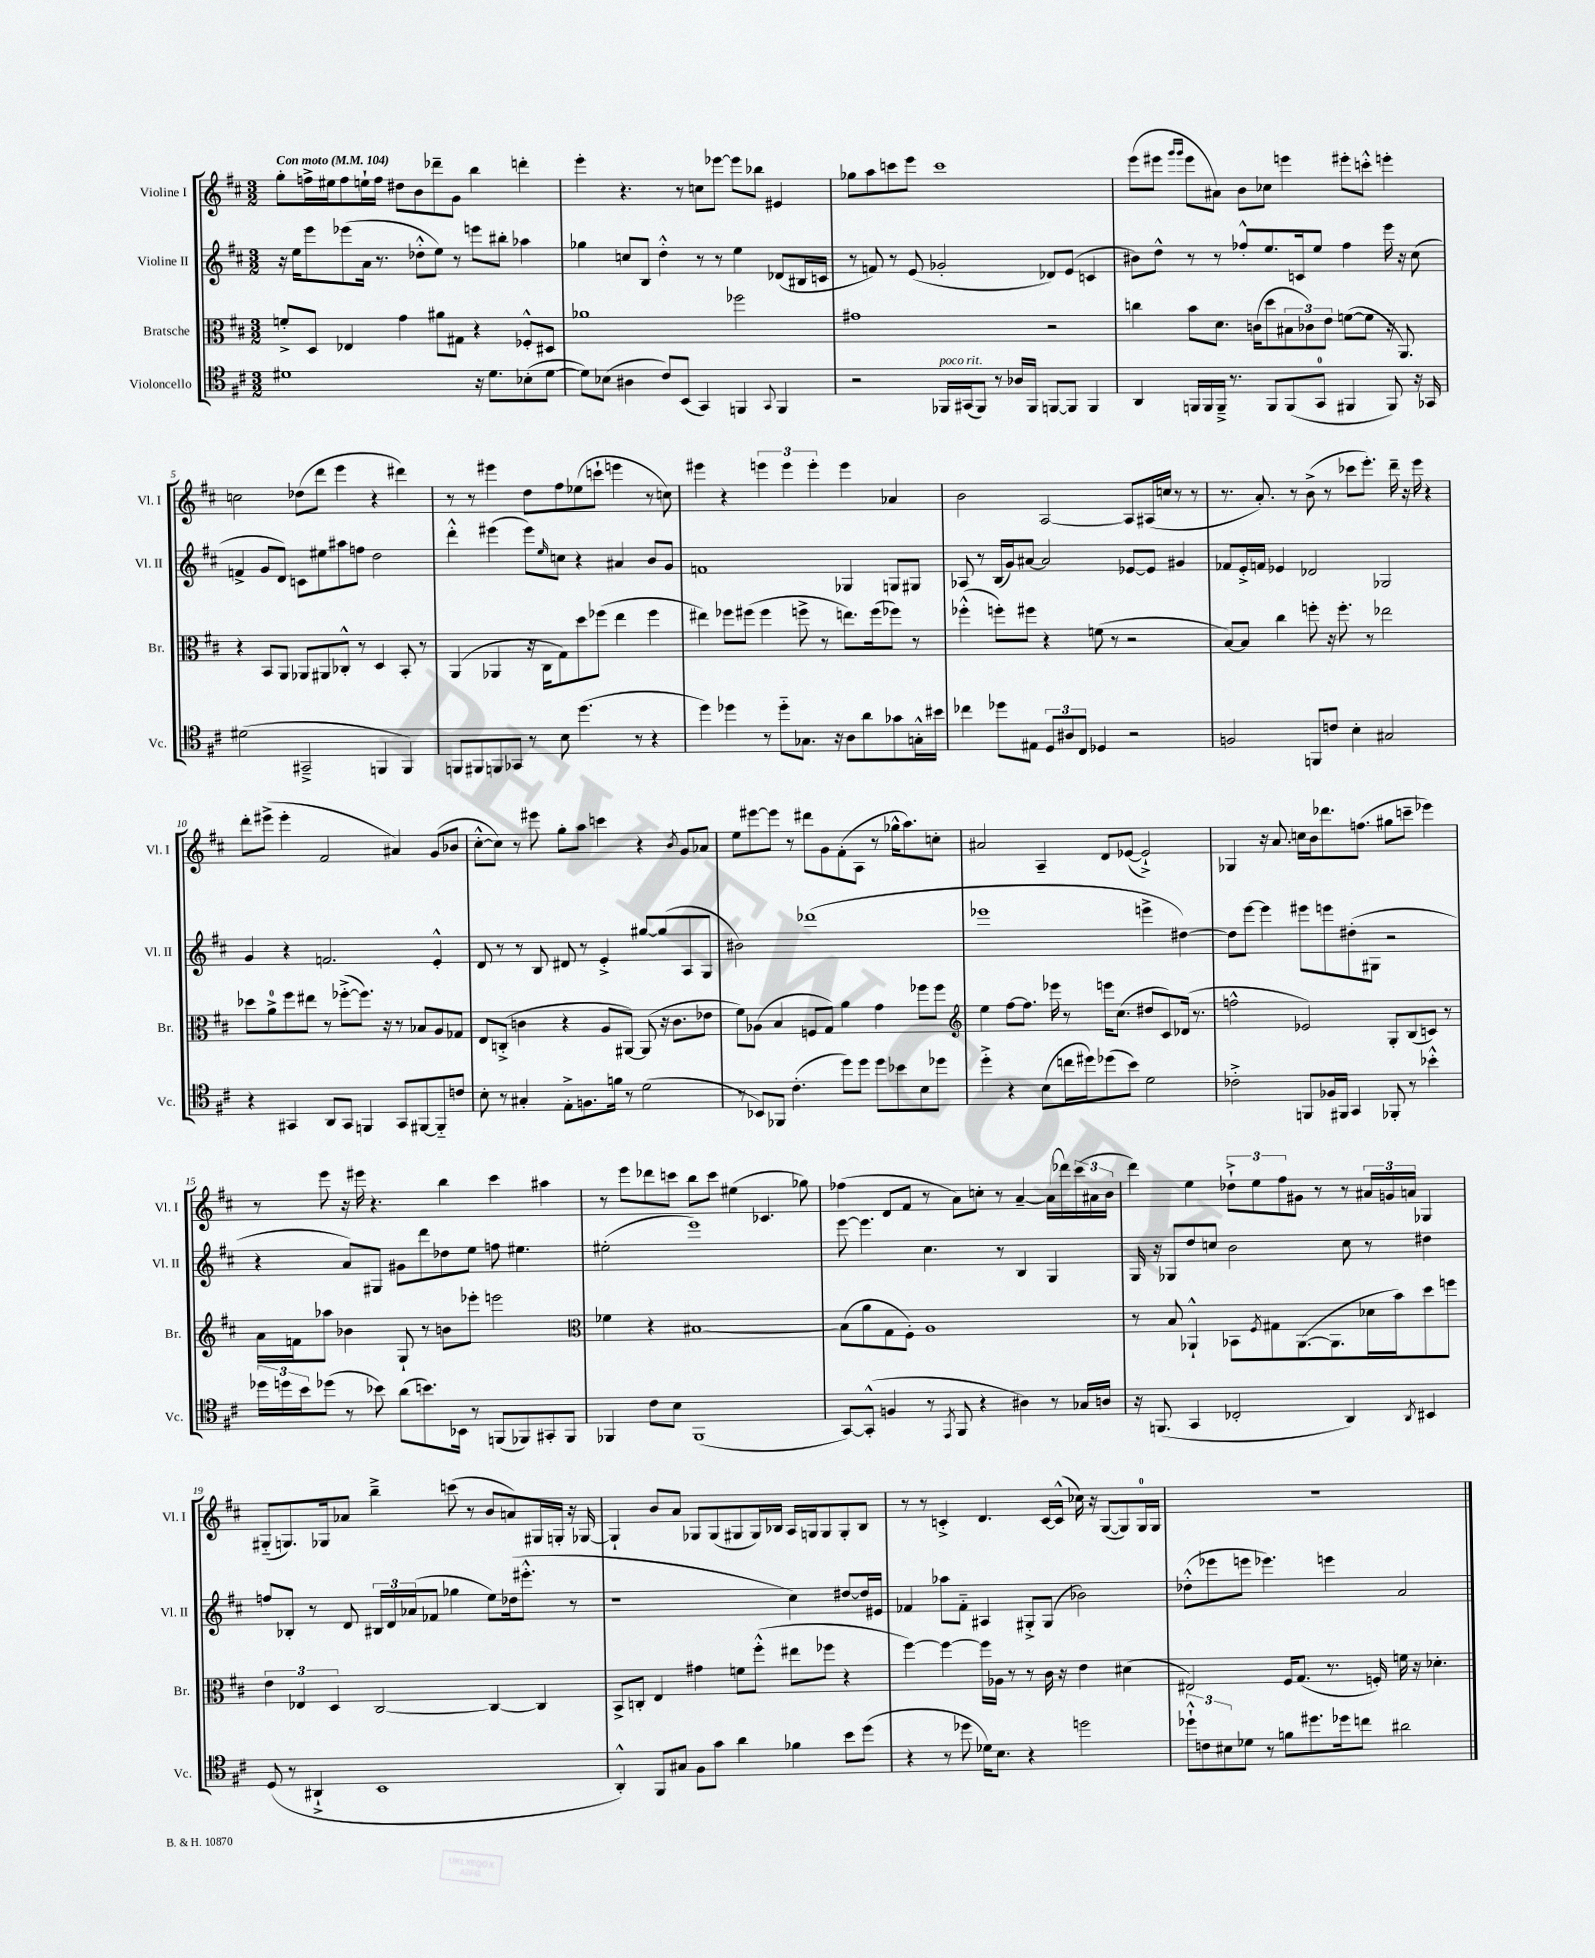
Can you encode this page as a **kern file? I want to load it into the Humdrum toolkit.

**kern	**kern	**kern	**kern
*part4	*part3	*part2	*part1
*staff4	*staff3	*staff2	*staff1
*I"Violoncello	*I"Bratsche	*I"Violine II	*I"Violine I
*I'Vc.	*I'Br.	*I'Vl. II	*I'Vl. I
*clefC4	*clefC3	*clefG2	*clefG2
*k[f#c#]	*k[f#c#]	*k[f#c#]	*k[f#c#]
*M3/2	*M3/2	*M3/2	*M3/2
*MM104	*MM104	*MM104	*MM104
=1	=1	=1	=1
!	!	!	!LO:TX:a:B:t=Con moto
1d#X	8fn'^/L	16r	8gg'\L
.	.	16ee\KL	.
.	8D/J	8eee\	16ffn^\L
.	.	.	16ee#X\J
.	4E-X/	(8eee-X\	8ff\
.	.	16a\Jk	16een`\L
.	.	8.r	16ff\JJ
.	4g\	.	8dd#X\L
.	.	8dd-X'^^\L	8b\
.	8a#X\L	8ee\J)	8ddd-X~\
.	8G#X\J	8r	8g\J
16r	4r	8eeen\L	4bb\
8.d#\L	.	.	.
.	.	8bb#X'\J	.
(8B-X'\	8F-X'^^/L	4aa-X\	4dddn'\
[8d#\J	8D#X/J	.	.
=2	=2	=2	=2
8d#\L])	1a-X	4gg-X\	4eee'\
(8B-X\J	.	.	.
4A#X\	.	8ccn/L	4.r
.	.	8B/J	.
8c#/L)	.	4dd'^^\	.
(8BB/J	.	.	8r
4GG/)	.	8r	8ccn\L
.	.	8r	[8eee-X\J
4FFn/	2ff-X\	4ee\	8eee-\L]
.	.	.	8bb-X\J
8qqGG/	.	.	.
4FF/	.	(8d-X/L	4e#X/
.	.	16B#X/L	.
.	.	16cn/JJ	.
=3	=3	=3	=3
2r	1g#X	8r	8gg-X\L
.	.	8fn/)	8aa\
.	.	8r	8cccn\
.	.	(8e/	8eee\J
!LO:TX:a:i:t=poco rit.	!	!	!
16FF-X/LL	.	2g-X'/	1ccc
(16GG#X/J	.	.	.
8FF-/J)	.	.	.
8r	.	.	.
16A-X/LL	.	.	.
16FF-/JJ	.	.	.
[8FFn/L	2r	8d-X/L)	.
8FF/J]	.	(8e/J	.
4FF/	.	4cn/	.
=4	=4	=4	=4
4AA/	4ccn\	8b#X\L)	(8eee\L
.	.	8dd^^\J	8eee#X\J
.	.	.	16qqggg/LL
.	.	.	16qqggg/JJ
16FFn/LL	8b\L	8r	8eee#\L
16FF/	.	.	.
16FF~^/JJ	8.d\J	8r	8a#X\J)
8.r	.	.	.
.	.	8ff-X'^^/L	8b\L
.	(16cn\KL	.	.
8FF/L	8dd\	8.ee/	8cc-X\J
(8FF/	12B#X\	.	4eeen\
.	.	16cn/k	.
.	12c-X\)	.	.
8GG/J	.	8ee/J	.
.	12e\J	.	.
4FF#X/	([8fn\L	4ff-\	8eee#X'\L
.	8f\J]	.	8cccn'^^\J
8FF#/)	16r	16eee\	4eeen'\
.	8.AA/)	16r	.
16r	.	(8cc#\	.
16GG-X/	.	.	.
!!LO:LB:g=z
=5	=5	=5	=5
(2d#X\	4r	4fn^/	2ccn\
.	8BB/L	8g/L	.
.	8AA/J	8d/J)	.
2GG#X~^/	8AA-X/L	8cn\L	(8dd-X\L
.	8AA#X/	8ee#X\	8ddd\J
.	8C-X'^^/J	8aa#X\	4eee\
.	8r	8ffn\J	.
4FFn/	4D/	2dd\	4r
4FF/)	8BB'/	.	4ddd#X\)
.	8r	.	.
=6	=6	=6	=6
8FFn/L	(4AA/	4ddd'^^\	8r
8FF#X/	.	.	8r
8FFn/	4AA-X/	(4eee#X\	4eee#X\
8GG-X/J	.	.	.
8r	16r	8eee#\L)	8dd\L
.	16C#\KL	.	.
.	.	16qqee/	.
8B\	8G\)	8ccn\J	8ff#\
(4.dd\	8dd\	4r	(8ee-X\
.	(8ff-X\J	.	8cccn`\J
.	4ee\	4a#X/	4eeen\
8r	.	.	.
4r	4ff-\	8b/L	8r
.	.	8g/J	8ccn\)
=7	=7	=7	=7
4dd\)	4ee#X\)	1fn	4eee#X\
4dd-X\	8ff-X\L	.	4r
.	(8ff#X\J	.	.
8r	4ff#\	.	6eeen\
8dd-\L	.	.	.
.	.	.	6eee\
8.G-X\J	8ffn^\	.	.
.	.	.	6eee'\
.	8r	.	.
16r	.	.	.
8A\L	8.een\L)	4G-X/	4eee\
8a\	.	.	.
.	(16ff\k	.	.
8g-X\	8ff-X\J)	8Gn/L	4a-X/
16Gn'^^\L	8r	8G#X/J	.
16b#X\JJ	.	.	.
=8	=8	=8	=8
4cc-X\	(4ff-X'^^\	8A-X/	2b\
.	.	8r	.
8dd-X\L	8ffn'\L)	(16B/LL	.
.	.	16g/J)	.
8E#X\J	8ff#X\J	[8a#X/J	.
12D/L	4r	2a#/]	[2A/
12A#X/	.	.	.
12C#/J	.	.	.
4D-X/	(8fn\	.	.
.	8r	.	.
2r	2r	[8e-X/L	8A/L]
.	.	8e-/J]	(16A#X/L
.	.	.	16ccn/JJ
.	.	4g#X/	8r
.	.	.	8r
=9	=9	=9	=9
2Fn/	[8B/L)	8f-X/L	8.r
.	8B/J]	16e'^/L	.
.	.	16fn/JJ	8.a'/)
.	4cc#\	4e-X/	.
.	.	.	8r
8FFn/L	8ffn'\	2d-X/	(8b^\
8cn/J	16r	.	8r
.	8.ff'\	.	.
4B'\	.	.	8ccc-X\L
.	8r	.	8.eee'\J)
2G#X/	2ee-X\	2G-X/	.
.	.	.	16ddd~\
.	.	.	16r
.	.	.	16eee\
.	.	.	4r
!!LO:LB:g=z
=10	=10	=10	=10
4r	8dd-X\L	4g/	8ddd'\L
.	8a^\	.	(8eee#X^\J
4GG#X/	8ff#\	4r	4eee#'\
.	8ee#X\J	.	.
8AA/L	8r	2.fn/	2f#/
8GG#/J	([8ff-X'^\L	.	.
4FFn/	8.ff-\J])	.	.
.	16r	.	.
8GG#/L	8r	.	4a#X/)
[8FF#X/	8B-X/L	.	.
8FF#/]	8A/	4e'^^/	(8g/L
8cn/J	8G-X/J	.	8b-X/J
=11	=11	=11	=11
8B'\	8E/L	8d/	[8cc#'^^\L
8r	(8Cn'^/J	8r	8cc#\J])
4G#X'/	4cn\	8r	8r
.	.	8B/	8eee#X\
8E'^\L	4r	8d#X/	8gg'\L
8.Fn\	.	8r	8aa\J
.	8A/L	4e'^/	4cccn\
16fn\Jk	.	.	.
8r	[8AA#X/J)	.	.
(2d\	(8AA#/]	[8gg#X/L	4r
.	16r	(8gg#/]	.
.	8.c\L	.	.
.	.	.	8qb/
.	.	8A/	8g/L
.	8e-X\J	8G/J	8a-X/J
=12	=12	=12	=12
8r	8f#\L)	2b#X\)	8ee\L
8BB-X/L)	(8A-X\J	.	[8eee#X\
8FF-X/J	4B/	.	8eee#\J]
(4.c#'\	.	.	8r
.	8Fn/L	(1ddd-X	8ddd#X\L
.	8G/J)	.	8g\
8dd\L)	4a\	.	(8f#'\
8dd\J	.	.	8A\J
8dd\L	4g\	.	8r
8b-X\	.	.	16gg-X^^\KL
.	.	.	8.aa\)
8B\	8ff-X\L	.	.
8dd-X\J	8ff-\J	.	8ccn'\J
=13	=13	=13	=13
*	*clefG2	*	*
4dd'^\	4ee\	1eee-X	2a#X/
4r	[8ff#\L	.	.
.	8.ff#\J]	.	.
(8B\L	.	.	4A~/
.	16eee-X\	.	.
16ccn\L	8r	.	.
16dd#X\J)	.	.	.
(8dd-X\	16eeen\KL	.	8d/L
.	(8.cc#\J	.	.
8b\J)	.	.	([8e-X/J
2d\	8dd#X/L	4eeen^\	2e-`^/])
.	8c#/)	.	.
.	(16d-X/Jk	[4dd#X\)	.
.	8.r	.	.
=14	=14	=14	=14
2c-X'^\	2ffn^^\	8dd#\L]	4G-X/
.	.	[8eee\J	.
.	.	4eee\]	16r
.	.	.	8.a/
8FFn/L	2e-X/)	8eee#X\L	16ccn\LL
.	.	.	16b\J
16F-X/L	.	8eeen\	8.ddd-X\
16FF#X/JJ	.	.	.
4GG/	.	(8dd#X'\	.
.	.	.	(8.ffn\J
.	.	8G#X\J	.
8FF-X'/	8G'/L	2r	8gg#X\L
8r	(8B/	.	8cccn~\J
4b-X'^^\	8cn/J)	.	4eee-X\)
.	8r	.	.
!!LO:LB:g=z
=15	=15	=15	=15
24dd-X\LL	16a\LL	4r	8r
24ddn\	.	.	.
.	16fn\J	.	.
24b\J	.	.	.
(8dd-X\J	8aa-X\J	.	8eee\
8r	4b-X\	8a/L)	16r
.	.	.	16eee#X\
8b-X\)	.	8G#X/J	4.r
(8a\L	8G`/	8g#X\L	.
8.bn\)	8r	8ddd\	.
.	8bn\L	8dd-X\	4bb\
16BB-X\Jk	.	.	.
8r	8eee-X'\J	8ee\J	.
(8FFn/L	2eeen\	8ffn\	4ccc#\
8FF-X/)	.	4.ee#X\	.
8GG#X'/	.	.	4aa#X\
8FF-/J	.	.	.
=16	=16	=16	=16
*	*clefC3	*	*
4FF-X/	4f-X\	(2ee#X'\	8r
.	.	.	8eee\L
8c#\L	4r	.	8ddd-X\
8B\J	.	.	8cccn\J
(1FF-	[1B#X	1eee)	8bb\L
.	.	.	8ccc\J
.	.	.	(4ee#X\
.	.	.	4.c-X/
.	.	.	8gg-X\)
=17	=17	=17	=17
[8GG/L)	(8B#\L]	[8eee\	(4ff-X\
(8GG'^^/J]	8a\	4.eee\]	.
4Fn/	8G\	.	8d/L
.	8F#'\J)	.	8f#/J
8r	1A	4.cc#\	8r
8qEE/	.	.	.
8FF#/	.	.	8a\L)
4r	.	.	8ccn'\J
.	.	8r	8r
4A#X\)	.	4B/	[4a~/
8r	.	4G/	(16a\LL]
.	.	.	16ddd-X\)
16G-X/LL	.	.	(24ccc#\
.	.	.	24a#X\
16An/JJ	.	.	.
.	.	.	24b\JJ
=18	=18	=18	=18
16r	8r	16G/	4ddd\)
(8.FFn/	.	16r	.
.	8B/	8G-X/L	.
4GG/	4AA-X`^^/	8dd/	4ee\
.	.	8ccn/J	.
2C-X'/	8BB-X\L	2b\	12dd-X`^\L
.	.	.	12ee\
.	8qF#/	.	.
.	8G#X\	.	.
.	.	.	12ff#\
.	([8.AA-\	.	8g#X\J
.	.	.	8r
.	8.AA-\]	.	.
4AA/)	.	8cc\	8r
.	16d-X\L	8r	24a#X/LL
.	.	.	24gn/
.	16b\J)	.	.
.	.	.	24an/JJ
8qAA/	.	.	.
4BB#X/	8dd\	4dd#X\	4G-X/
.	8ffn\J	.	.
!!LO:LB:g=z
=19	=19	=19	=19
(8D/	6e\	8ffn/L	(8G#X/L
8r	.	8B-X'/J	8.Gn/)
.	6E-X/	.	.
4AA#X`^/	.	8r	.
.	.	.	16G-X/k
.	6D/	.	.
.	.	8d/	8a-X/J
1BB	[2C#/	24B#X/LL	4bb~^\
.	.	24d/	.
.	.	(24a-X/J	.
.	.	8f-X/J	.
.	.	4gg-X\	(8cccn\
.	.	.	8r
.	4C#/_	8ee\L)	8b/L
.	.	(16dd-X\k	8an/)
.	.	8.eee#X'^^\J	.
.	4C#/]	.	16G#X/L
.	.	.	16Gn'/JJ
.	.	8r	16r
.	.	.	[16G-X/
=20	=20	=20	=20
4AA'^^/)	8BB^/L	1r	4G-`/]
.	8Cn'/J	.	.
8FF#/L	4E/	.	8b/L
8G#X/J	.	.	8a/J
8F#\L	4g#X\	.	8G-X/L
8g\J	.	.	(8G-/
4a\	8fn\L	.	8G#X/
.	(8ff#'^^\J	.	16G#/L)
.	.	.	16B-X/JJ
4f-X\	8ee#X\L	4cc#\)	16A/LL
.	.	.	16Gn/J
.	8ff-X\J	.	8G/
8b\L	4r	[8dd#X/L	8G'/
(8dd\J	.	16dd#/L]	8B-/J
.	.	16e#X/JJ	.
=21	=21	=21	=21
4r	[4ff#\)	4f-X/	8r
.	.	.	8r
8r	4ff#\_	8aa-X\L	4cn'^/
8dd-X\	.	8f-\J	.
16d-X\KL)	16ff#\LL]	4A#X/	4.d/
8.B\J	16A-X\JJ	.	.
.	8r	.	.
4r	8r	8G#X'^/L	.
.	16c#\	(8G#/J	[16c/LL
.	16r	.	(16c^^/JJ]
2ddn\	4e\	2b-X\)	16cc-X\)
.	.	.	16r
.	.	.	([8G/L
.	(4d#X\	.	8G/])
.	.	.	16G/L
.	.	.	16G/JJ
=22	=22	=22	=22
12dd-X`^^\L	2E#X/)	(8dd-X'^^\L	1.r
12cn\	.	.	.
.	.	8eee-X\	.
12B#X\	.	.	.
8d-X\J	.	8eeen\J	.
8r	.	4.eee-X\)	.
8fn\L	16F#/KL	.	.
.	(8.G/J	.	.
8.dd#X\	.	.	.
.	8.r	4eeen\	.
16dd-X\k	.	.	.
8ccn\J	.	.	.
.	16Fn'/)	.	.
2a#X\	16fn\	2a/	.
.	16r	.	.
.	4.d-X'\	.	.
==	==	==	==
*-	*-	*-	*-
